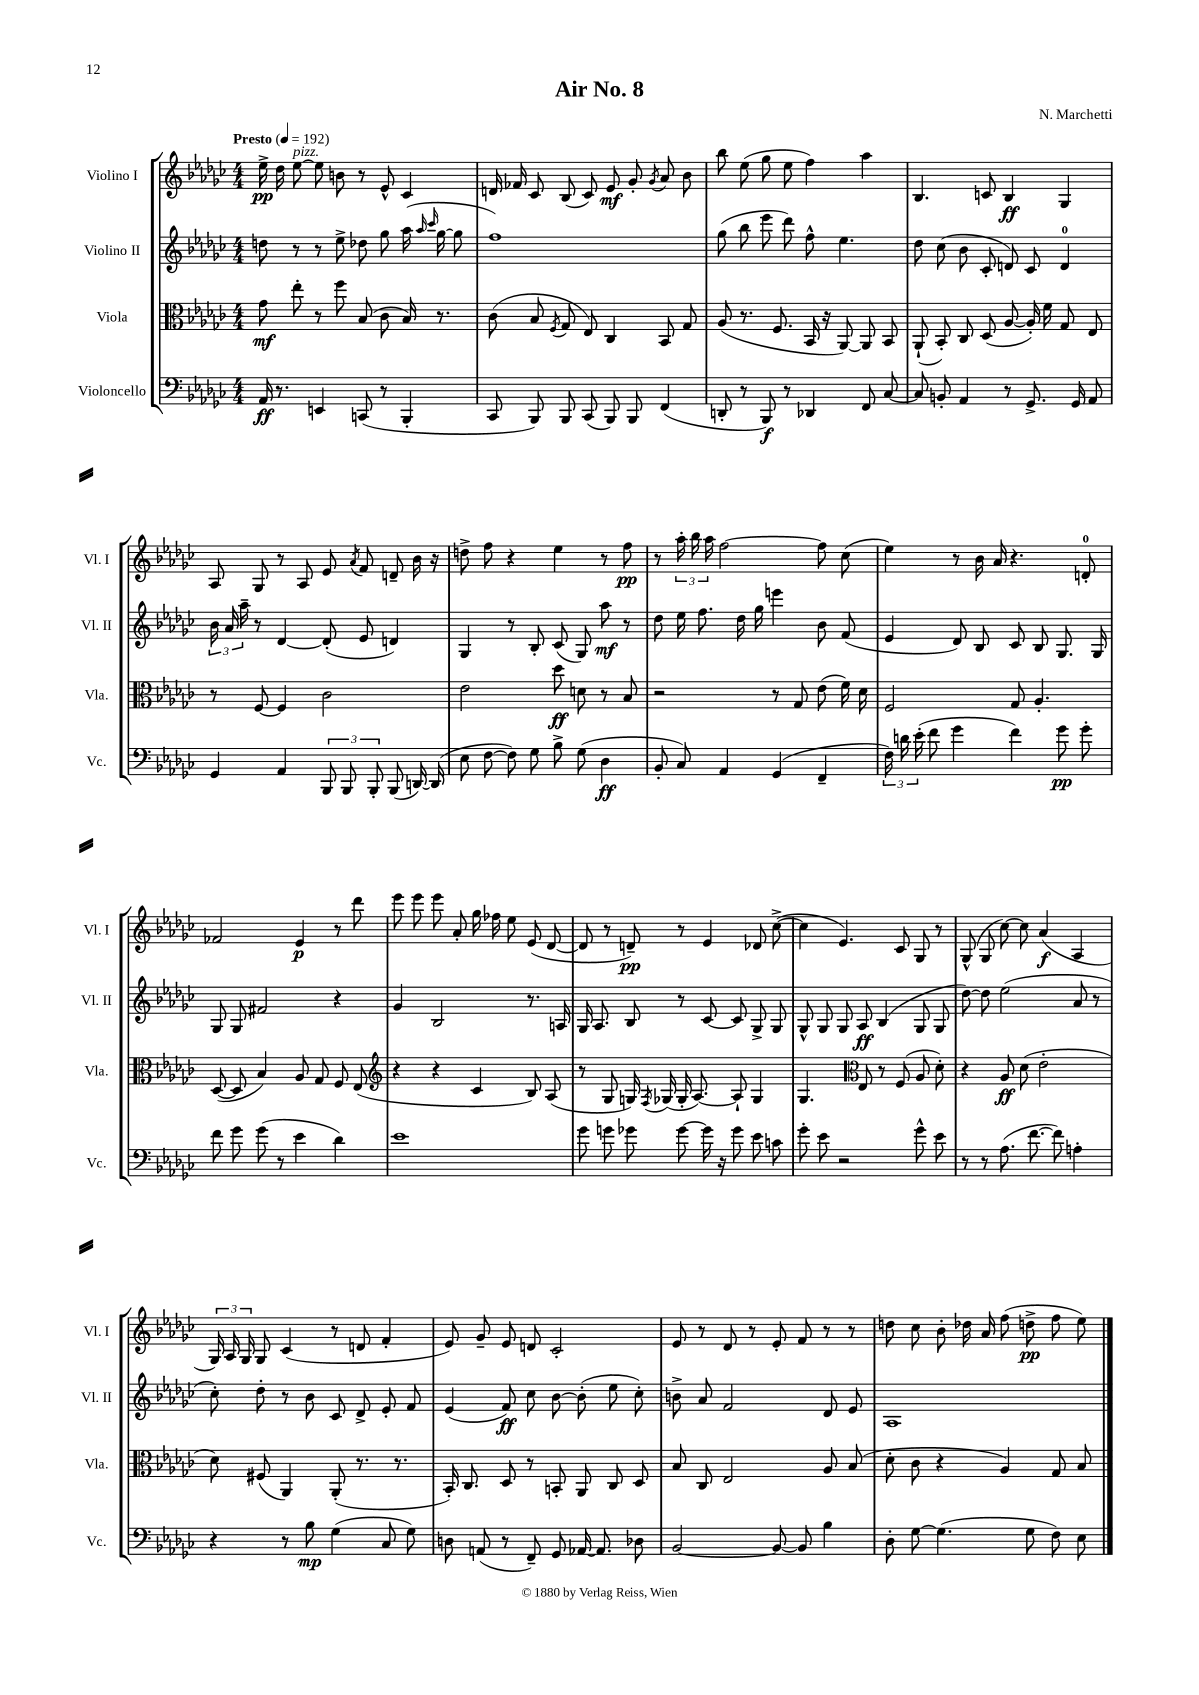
\header { title = "Air No. 8" composer = "N. Marchetti" }
<<
\new StaffGroup <<
\new Staff = "s0" \with { instrumentName = "Violino I" shortInstrumentName = "Vl. I" } {
    \clef treble \key ges \major \numericTimeSignature \time 4/4 \tempo "Presto" 4 = 192
    \autoBeamOff ees''16->\pp des''16 ees''8~^\markup { \italic "pizz." } ees''8 b'8 r8 ees'8-^ ces'4 |
    d'16 fes'16 ces'8 bes8( ces'8) ees'8\mf ges'8-. \acciaccatura { ges'8 } aes'8 bes'8 |
    bes''8 ees''8( ges''8 ees''8 f''4) aes''4 |
    bes4. c'8 bes4\ff ges4 |
    aes8 ges8 r8 aes8 ees'8 \acciaccatura { aes'8 } f'8 d'8-- bes'16 r16 |
    d''8-> f''8 r4 ees''4 r8 f''8\pp |
    r8 \tuplet 3/2 { aes''16-. bes''16 aes''16 } f''2~ f''8 ces''8( |
    ees''4) r8 bes'16 aes'16 r4. d'8-0-. |
    fes'2 ees'4\p r8 des'''8 |
    ees'''8 ees'''8 ees'''8 aes'8-. ges''16 fes''16 ees''8 ees'8( des'8~ |
    des'8 r8 d'8--\pp) r8 ees'4 des'8 ces''8~->( |
    ces''4 ees'4.) ces'8 ges8 r8 |
    ges8-^( ges8 ces''8~) ces''8 aes'4\f( aes4 |
    \tuplet 3/2 { ges16) aes16 ges16 } ges8 ces'4( r8 d'8 f'4-. |
    ees'8) ges'8-- ees'8 d'8 ces'2-. |
    ees'8 r8 des'8 r8 ees'8-. f'8 r8 r8 |
    d''8 ces''8 bes'8-. des''16 aes'16 f''8( d''8->\pp f''8 ees''8) \bar "|." |
}
\new Staff = "s1" \with { instrumentName = "Violino II" shortInstrumentName = "Vl. II" } {
    \clef treble \key ges \major \numericTimeSignature \time 4/4
    \autoBeamOff d''8 r8 r8 ees''8-> des''8 ges''8 aes''16( \grace { aes''16 ces'''16 } ges''16~ ges''8 |
    f''1) |
    ges''8( bes''8 ees'''8 des'''8) f''8-^ ees''4. |
    des''8 ces''8( bes'8 ces'8-. d'8) ces'8 d'4-0 |
    \tuplet 3/2 { bes'16 aes'16 aes''16-- } r8 des'4~ des'8-.( ees'8 d'4) |
    ges4 r8 bes8-. ces'8( ges8) aes''8\mf r8 |
    des''8 ees''16 f''8. des''16 ges''16 e'''4 bes'8 f'8( |
    ees'4 des'8) bes8 ces'8 bes8 ges8. ges16 |
    ges8 ges8 fis'2 r4 |
    ges'4 bes2 r8. a16 |
    ges16 aes8. bes8 r8 ces'8~ ces'8 ges8-> ges8 |
    ges8-^ ges8 ges8 aes8\ff bes4( ges8 ges8 |
    des''8~) des''8 ees''2( aes'8 r8 |
    ces''8-.) des''8-. r8 bes'8 ces'8 des'8-> ees'8-. f'8 |
    ees'4( f'8\ff) ces''8 bes'8~ bes'8-.( ees''8 ces''8-.) |
    b'8-> aes'8 f'2 des'8 ees'8 |
    aes1 \bar "|." |
}
\new Staff = "s2" \with { instrumentName = "Viola" shortInstrumentName = "Vla." } {
    \clef alto \key ges \major \numericTimeSignature \time 4/4
    \autoBeamOff ges'8\mf ees''8-. r8 f''8 bes8( ces'8 bes16) r8. |
    ces'8( bes8 \acciaccatura { f8 } ges8 ees8) ces4 bes,8 ges8 |
    aes8( r8. f8. bes,16 r16 aes,8~) aes,8 bes,8 |
    aes,8-!( bes,8-.) ces8 des8( aes8~ aes16-.) f'16 ges8 ees8 |
    r8 f8~ f4 ces'2 |
    ees'2 des''8\ff d'8 r8 bes8 |
    r2 r8 ges8 ees'8( f'16) des'16 |
    f2 ges8 aes4.-. |
    des8~( des8 bes4) aes8 ges8 f8 ees8( |
    \clef treble r4 r4 ces'4 bes8) aes8( |
    r8 ges8 g16) \acciaccatura { f8 } ges16( ges16-. aes8.~) aes8-! ges4 |
    ges4. \clef alto ees8 r8 f8( aes8 des'8-.) |
    r4 aes8\ff des'8( ees'2-. |
    des'8) fis8( aes,4) aes,8-.( r8. r8. |
    bes,16-.) ces8. des8 r8 b,8-. aes,8 ces8 des8 |
    bes8 ces8 ees2 aes8 bes8( |
    des'8-. ces'8 r4 aes4) ges8 bes8 \bar "|." |
}
\new Staff = "s3" \with { instrumentName = "Violoncello" shortInstrumentName = "Vc." } {
    \clef bass \key ges \major \numericTimeSignature \time 4/4
    \autoBeamOff aes,16\ff r8. e,4 c,8( r8 bes,,4-. |
    ces,8 bes,,8) bes,,8 ces,8( bes,,8) bes,,8 f,4( |
    d,8-. r8 bes,,8\f) r8 des,4 f,8 ces8~ |
    ces8 b,8-. aes,4 r8 ges,8.-> ges,16 aes,8 |
    ges,4 aes,4 \tuplet 3/2 { bes,,8 bes,,8 bes,,8-. } bes,,8( d,16~) d,16( |
    ees8 f8~ f8) ges8 bes8-> ges8( des4\ff |
    bes,8-. ces8) aes,4 ges,4( f,4-- |
    \tuplet 3/2 { f16) d'16 ees'16-.( } f'8 ges'4 f'4) ges'8\pp ges'8-. |
    f'8 ges'8 ges'8( r8 ees'4 des'4) |
    ees'1 |
    ges'8 g'8 ges'8 ges'8~ ges'16 r16 ges'8 ees'8 c'8 |
    ges'8-. ees'8 r2 ges'8-^ ees'8 |
    r8 r8 aes8.( f'8.~ f'8) a4-. |
    r4 r8 bes8\mp ges4( ces8 ges8) |
    d8 a,8( r8 f,8--) ges,8 aes,16~ aes,8. des8 |
    bes,2~ bes,8~ bes,8 bes4 |
    des8-. ges8~ ges4.( ges8 f8) ees8 \bar "|." |
}
>>
>>
\layout { \context { \Score \remove "Bar_number_engraver" } }
